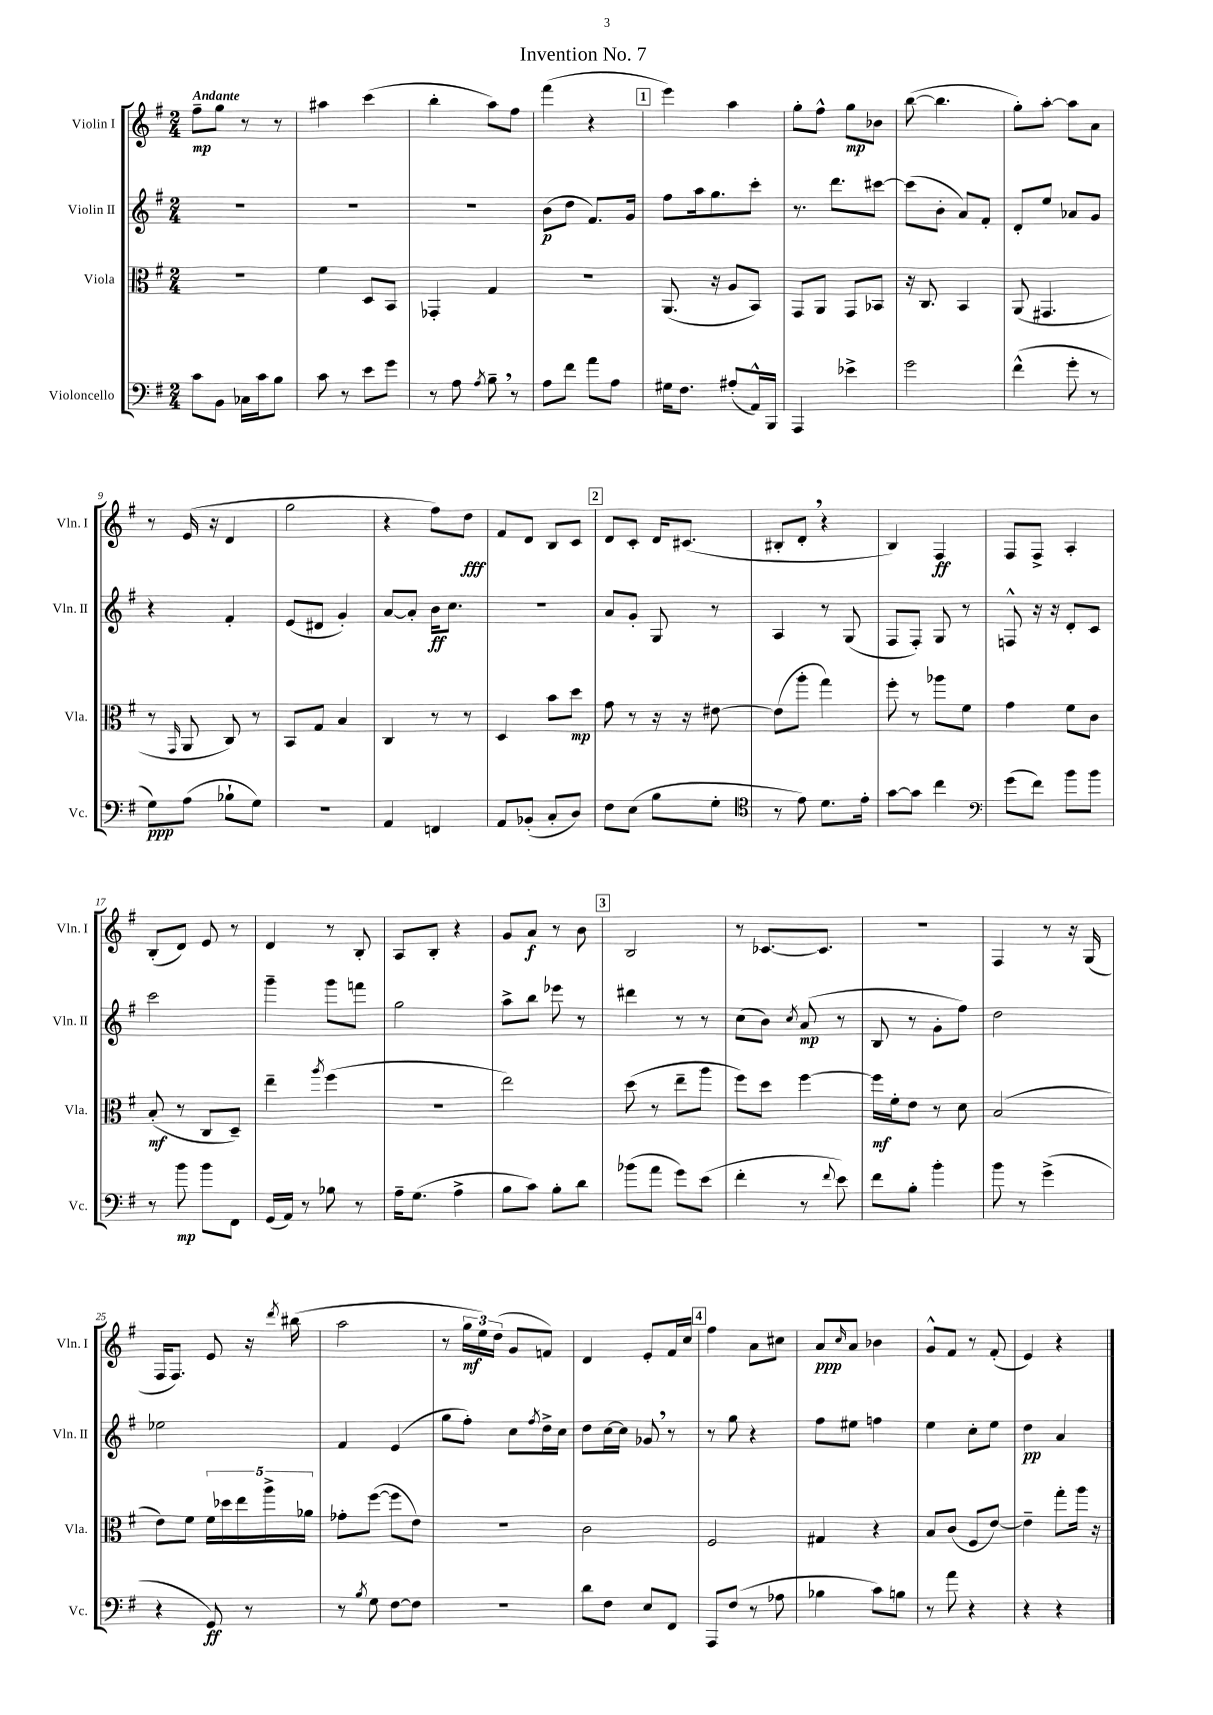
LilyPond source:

\header { title = "Invention No. 7" }
<<
\new StaffGroup <<
\new Staff = "s0" \with { instrumentName = "Violin I" shortInstrumentName = "Vln. I" } {
    \clef treble \key g \major \numericTimeSignature \time 2/4 \tempo "Andante"
    fis''8--\mp g''8 r8 r8 |
    ais''4 c'''4( |
    b''4-. a''8) fis''8 |
    fis'''4( r4 |
    \mark \markup { \box "1" } e'''4) a''4 |
    g''8-. fis''8-^ g''8\mp bes'8 |
    b''8~( b''4. |
    g''8-.) a''8~-. a''8 a'8 |
    r8 e'16( r16 d'4 |
    g''2 |
    r4 fis''8) d''8\fff |
    fis'8 d'8 b8 c'8 |
    \mark \markup { \box "2" } d'8 c'8-. d'16 cis'8.( |
    bis8-. d'8-. \breathe r4 |
    b4) fis4\ff |
    fis8 fis8-> a4-. |
    b8-.( d'8) e'8 r8 |
    d'4 r8 b8-. |
    a8 b8-. r4 |
    g'8 a'8\f r8 b'8 |
    \mark \markup { \box "3" } b2 |
    r8 ces'8.~ ces'8. |
    r2 |
    fis4 r8 r16 g16( |
    fis16 fis8.) e'8 r16 \acciaccatura { d'''8 } bis''16( |
    a''2 |
    r8 \tuplet 3/2 { g''16\mf e''16) d''16( } g'8 f'8) |
    d'4 e'8-. fis'16 c''16 |
    \mark \markup { \box "4" } fis''4 a'8 cis''8 |
    a'8\ppp \grace { c''16 } a'8 bes'4 |
    g'8-^ fis'8 r8 fis'8-.( |
    e'4) r4 \bar "|." |
}
\new Staff = "s1" \with { instrumentName = "Violin II" shortInstrumentName = "Vln. II" } {
    \clef treble \key g \major \numericTimeSignature \time 2/4
    R2 |
    R2 |
    R2 |
    b'8\p( d''8 fis'8.) g'16 |
    \mark \markup { \box "1" } fis''8 a''16 g''8. c'''8-. |
    r8. d'''8. cis'''8~ |
    cis'''8( b'8-. a'8) fis'8-. |
    d'8-. e''8 aes'8 g'8 |
    r4 fis'4-. |
    e'8( dis'8 g'4-.) |
    a'8~ a'8-. b'16\ff c''8. |
    r2 |
    \mark \markup { \box "2" } a'8 g'8-. g8 r8 |
    a4 r8 g8( |
    fis8 fis8-.) g8 r8 |
    f8-^ r16 r16 d'8-. c'8 |
    c'''2 |
    g'''4-- g'''8 f'''8 |
    g''2 |
    a''8-> b''8 ees'''8 r8 |
    \mark \markup { \box "3" } dis'''4 r8 r8 |
    c''8( b'8) \acciaccatura { c''8 } a'8\mp( r8 |
    b8 r8 g'8-. fis''8) |
    d''2 |
    ees''2 |
    fis'4 e'4( |
    g''8 fis''8-.) c''8 \acciaccatura { fis''8 } d''16-> c''16 |
    d''8 c''16~ c''16 ges'8 \breathe r8 |
    \mark \markup { \box "4" } r8 g''8 r4 |
    fis''8 eis''8 f''4 |
    e''4 c''8-. e''8 |
    d''4\pp a'4 \bar "|." |
}
\new Staff = "s2" \with { instrumentName = "Viola" shortInstrumentName = "Vla." } {
    \clef alto \key g \major \numericTimeSignature \time 2/4
    R2 |
    fis'4 d8 b,8 |
    ges,4-. g4 |
    R2 |
    \mark \markup { \box "1" } a,8.( r16 a8 b,8) |
    g,8 a,8 g,8 bes,8 |
    r16 c8. b,4 |
    a,8( gis,4. |
    r8 \grace { g,16 } a,8 c8) r8 |
    b,8 g8 b4 |
    c4 r8 r8 |
    d4 b'8 d''8\mp |
    \mark \markup { \box "2" } g'8 r8 r16 r16 eis'8~ |
    eis'8( a''8-. g''4) |
    fis''8-. r8 aes''8 fis'8 |
    g'4 fis'8 c'8 |
    b8-.\mf( r8 c8 d8--) |
    e''4-- \acciaccatura { a''8 } fis''4( |
    R2 |
    e''2) |
    \mark \markup { \box "3" } d''8( r8 e''8-- a''8 |
    fis''8) d''8 fis''4~ |
    fis''16\mf fis'16-. e'8 r8 d'8 |
    b2( |
    e'8) fis'8 \tuplet 5/4 { fis'16 des''16 e''16 a''16-> aes'16 } |
    ges'8-. fis''8~( fis''8 e'8) |
    R2 |
    c'2 |
    \mark \markup { \box "4" } fis2 |
    gis4 r4 |
    b8 c'8( fis8 e'8~) |
    e'4-- g''8-. a''16 r16 \bar "|." |
}
\new Staff = "s3" \with { instrumentName = "Violoncello" shortInstrumentName = "Vc." } {
    \clef bass \key g \major \numericTimeSignature \time 2/4
    c'8 b,8 ces16 c'16 b8 |
    c'8 r8 e'8 g'8 |
    r8 a8 \acciaccatura { a8 } b8-- \breathe r8 |
    a8 fis'8 a'8 a8 |
    \mark \markup { \box "1" } gis16 fis8. ais8-.( a,16-^) b,,16 |
    a,,4 ees'4-> |
    g'2 |
    fis'4-^( g'8-. r8 |
    g8\ppp) a8( bes8-! g8) |
    R2 |
    a,4 f,4 |
    a,8 bes,8-.( c8-. d8) |
    \mark \markup { \box "2" } fis8 e8( b8 g8-. |
    \clef tenor r8 e'8) d'8. e'16-. |
    g'8~ g'8 c''4 |
    \clef bass g'8( fis'8) b'8 b'8 |
    r8 b'8\mp b'8 fis,8 |
    g,16( a,16) r8 bes8 r8 |
    a16-- g8.( a4-> |
    b8 c'8) b8-. d'8 |
    \mark \markup { \box "3" } bes'8( a'8 g'8) e'8( |
    fis'4-. r8 \appoggiatura { fis'8 } e'8) |
    fis'8 b8-. b'4-. |
    b'8 r8 g'4->( |
    r4 g,8\ff) r8 |
    r8 \acciaccatura { b8 } g8 fis8~ fis8 |
    r2 |
    d'8 fis8 e8 fis,8 |
    \mark \markup { \box "4" } a,,8 fis8( r8 aes8 |
    bes4 c'8) b8 |
    r8 a'8 r4 |
    r4 r4 \bar "|." |
}
>>
>>
